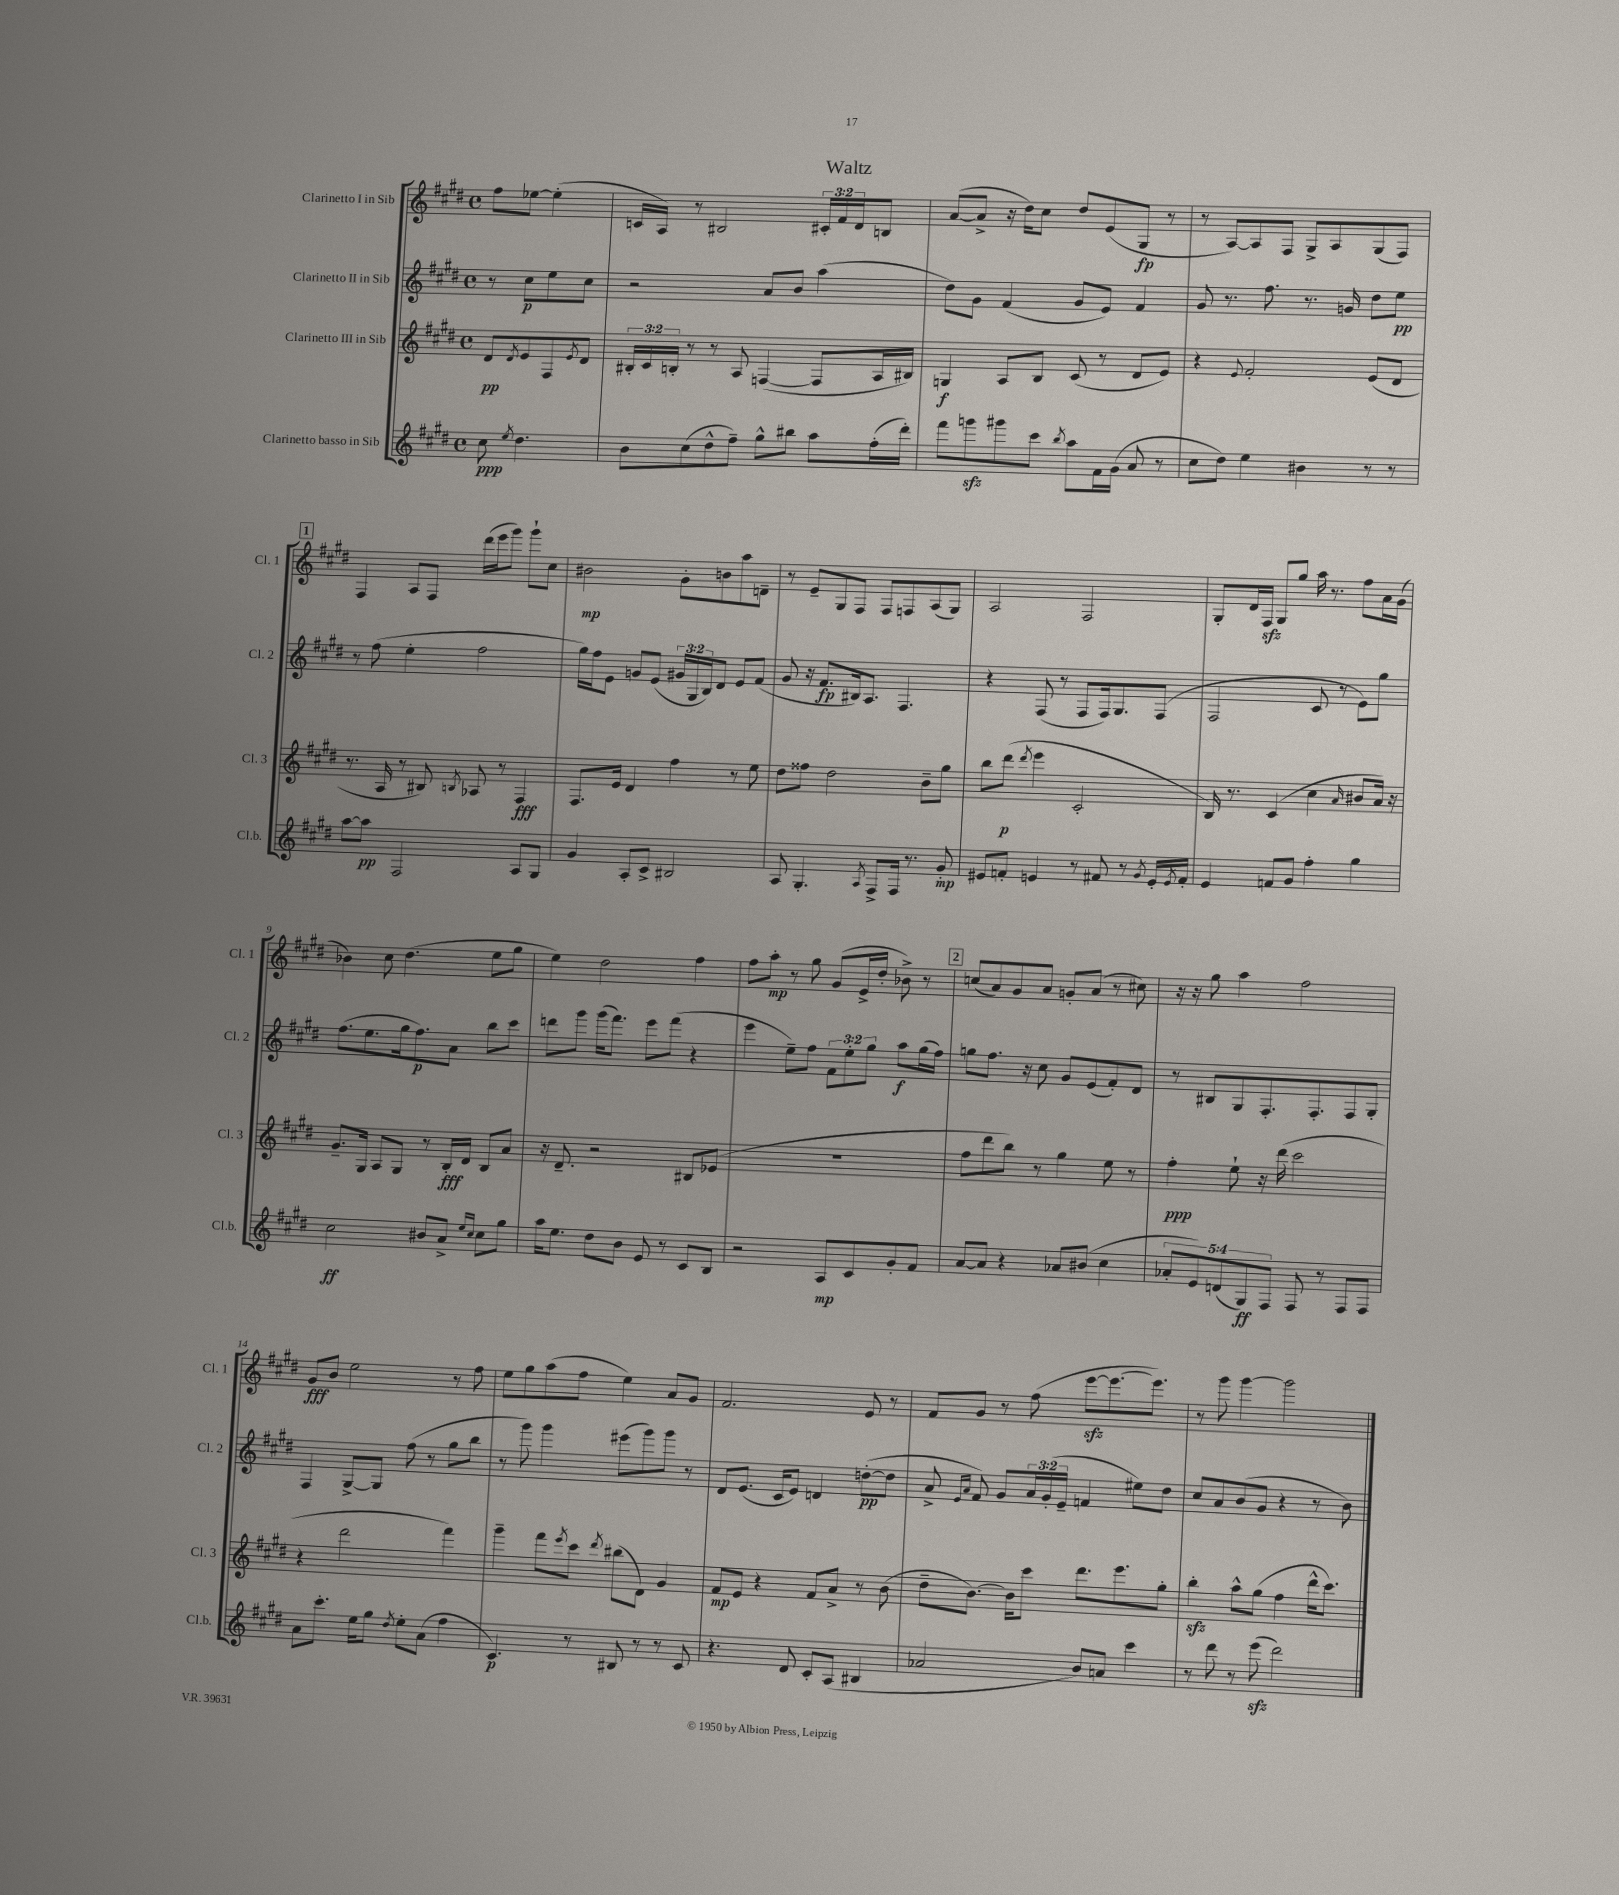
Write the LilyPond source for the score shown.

\header { title = "Waltz" }
<<
\new StaffGroup <<
\new Staff = "s0" \with { instrumentName = "Clarinetto I in Sib" shortInstrumentName = "Cl. 1" } {
    \clef treble \key e \major \defaultTimeSignature \time 4/4 \override Staff.TupletNumber.text = #tuplet-number::calc-fraction-text \partial 2
    fis''8 ees''8~ ees''4-.( |
    c'16 a16) r8 bis2 \tuplet 3/2 { cis'16-. fis'16 dis'16 } b8 |
    a'8~( a'8-> r16 dis''16) cis''8 dis''8 e'8( gis8\fp r8 |
    r8 a8~) a8 fis8 gis8-> a8 gis8( fis8) |
    \mark \markup { \box "1" } fis4 a8 fis8 dis'''16( e'''16 gis'''8) gis'''8-! cis''8 |
    bis'2\mp gis'8-. b'8 a''8 d'8-- |
    r8 e'8-- gis8 fis8 fis8 f8 a8( gis8) |
    a2 fis2 |
    gis8-. dis'16 fis16\sfz gis8 gis''8 a''16 r8. fis''8 a'16 gis'16( |
    bes'4) cis''8 dis''4.( e''8 gis''8 |
    e''4) dis''2 fis''4 |
    fis''8 a''8-.\mp r8 gis''8 gis'8( e'16-> dis''16-. bes'8->) r8 |
    \mark \markup { \box "2" } c''8( a'8) gis'8 a'8 g'8-. a'8( r8 cis''8) |
    r16 r16 gis''8 a''4 fis''2 |
    gis'8\fff b'8 e''2 r8 fis''8 |
    e''8 gis''8 a''8( fis''8 e''4) a'8 gis'8 |
    fis'2. e'8 r8 |
    fis'8 gis'8 r8 fis''8( e'''8~\sfz e'''8.~ e'''8.) |
    r8 gis'''8 gis'''4~ gis'''2 \bar "|." |
}
\new Staff = "s1" \with { instrumentName = "Clarinetto II in Sib" shortInstrumentName = "Cl. 2" } {
    \clef treble \key e \major \defaultTimeSignature \time 4/4 \override Staff.TupletNumber.text = #tuplet-number::calc-fraction-text \partial 2
    r8 cis''8\p e''8 cis''8 |
    r2 a'8 b'8 a''4( |
    dis''8) gis'8 fis'4( gis'8 e'8) fis'4 |
    gis'8 r8. fis''8. r8. g'16 dis''8 e''8\pp |
    \mark \markup { \box "1" } r8 fis''8( e''4-. fis''2 |
    gis''16) fis''16 e'8 g'8 e'8( \tuplet 3/2 { gis'16 gis16 b16) } dis'8 e'8 fis'8( |
    gis'8 r16 fis'8.\fp bis16) a8. fis4. |
    r4 fis8( r8 fis8 fis16) gis8. fis8( |
    fis2 cis'8 r8 e'8) gis''8 |
    fis''8.( e''8. gis''16 fis''8.\p) a'8 b''8 cis'''8 |
    d'''8 gis'''8 gis'''16( fis'''8.) e'''8 fis'''8( r4 |
    e'''4 e''8--) fis''8 \tuplet 3/2 { fis'8 e''8-. gis''8 } a''8\f gis''16( fis''16) |
    \mark \markup { \box "2" } g''8 fis''8. r16 cis''8 gis'8 e'8( fis'8-.) dis'8 |
    r8 bis8 gis8 fis8.-. fis8.-. fis8 gis8-. |
    fis4 gis8~-> gis8 fis''8( r8 gis''8 b''8 |
    r8 gis'''8) gis'''4 eis'''8( gis'''8) gis'''8 r8 |
    dis'8 e'8.( cis'16 e'8) d'4 d''8~-.\pp( d''8 |
    a'8-> \grace { e'16 a'16 } fis'8) gis'8 \tuplet 3/2 { a'16 gis'16-.( e'16-- } f'4 eis''8) dis''8 |
    cis''8 a'8 b'8( gis'8 r4 r8 b'8) \bar "|." |
}
\new Staff = "s2" \with { instrumentName = "Clarinetto III in Sib" shortInstrumentName = "Cl. 3" } {
    \clef treble \key e \major \defaultTimeSignature \time 4/4 \override Staff.TupletNumber.text = #tuplet-number::calc-fraction-text \partial 2
    dis'8\pp \acciaccatura { dis'8 } e'8 fis8 \acciaccatura { e'8 } dis'8 |
    \tuplet 3/2 { bis16-. cis'16 b16-. } r8 r8 a8 f4~( f8 a16 bis16) |
    g4\f a8 b8 cis'8( r8 dis'8 e'8) |
    r4 \appoggiatura { e'8 } fis'2-. e'8( dis'8 |
    \mark \markup { \box "1" } r8. a16 r8 bis8) \acciaccatura { b8 } aes8 r8 fis4\fff |
    fis8. e'16 dis'4 fis''4 r8 e''8 |
    dis''8 fisis''8 dis''2 b'8-- gis''8 |
    b''8 dis'''8\p( \acciaccatura { dis'''8 } e'''4 cis'2-. |
    b16) r8. cis'4( cis''4 \grace { a'16 } bis'8 a'16) r16 |
    gis'8.-- gis16 a8 gis8 r8 b16-.\fff dis'16 b8 a'8 |
    r16 dis'8.-- r2 bis8 ees'8( |
    R1 |
    \mark \markup { \box "2" } fis''8 dis'''8 b''8) r8 gis''4 e''8 r8 |
    fis''4-.\ppp e''8-! r16 dis'''16( cis'''2 |
    r4 dis'''2 fis'''4) |
    gis'''4-- fis'''8 \acciaccatura { e'''8 } cis'''8 \acciaccatura { dis'''8 } bis''8( dis'8) gis'4 |
    fis'8\mp e'8 r4 fis'8 a'8-> r8 b'8( |
    dis''8-- b'8.~) b'16 cis'''8 dis'''8. e'''8. gis''8-. |
    b''4-.\sfz a''8-^ gis''8( fis''4 dis'''16-^ cis'''8.) \bar "|." |
}
\new Staff = "s3" \with { instrumentName = "Clarinetto basso in Sib" shortInstrumentName = "Cl.b." } {
    \clef treble \key e \major \defaultTimeSignature \time 4/4 \override Staff.TupletNumber.text = #tuplet-number::calc-fraction-text \partial 2
    cis''8\ppp \acciaccatura { e''8 } dis''4. |
    b'8 cis''8( dis''8-^ fis''8--) gis''8-^ bis''8 a''8 fis''16-.( dis'''16-.) |
    fis'''8 g'''8\sfz gis'''8 cis'''8 \acciaccatura { b''8 } a''8 fis'16 gis'16( a'8 r8 |
    cis''8 dis''8) e''4 bis'4 r8 r8 |
    \mark \markup { \box "1" } a''8~ a''8\pp fis2 a8 gis8 |
    gis'4 a8-. cis'8-> bis2 |
    a8 gis4.-. \acciaccatura { a8 } fis8-> fis16 r8. gis'8-.\mp |
    eis'8 f'8-. e'4 r8 fis'8 r8 \acciaccatura { gis'8 } e'16-. \acciaccatura { e'8 } fis'16-. |
    e'4 f'8 gis'8 fis''4-. gis''4 |
    cis''2\ff bis'8 a'8-> \grace { e''16 cis''16 } cis''8 gis''8 |
    a''16 e''8. dis''8 b'8 e'8 r8 cis'8 b8 |
    r2 a8\mp cis'8 gis'8-. fis'8 |
    \mark \markup { \box "2" } a'8~ a'8 r4 aes'8 bis'8( cis''4 |
    \tuplet 5/4 { aes'8-. e'8) d'8( gis8\ff) fis8 } fis8 r8 fis8 fis8 |
    a'8 cis'''8.-. e''16 gis''8 \acciaccatura { dis''8 } e''8-. a'8( fis''4 |
    cis'4.\p) r8 bis8 r8 r8 cis'8 |
    r4. dis'8 cis'8-. a8( bis4 |
    aes'2 b'8) a'8 cis'''4 |
    r8 dis'''8 r8 e'''8\sfz( dis'''2) \bar "|." |
}
>>
>>
